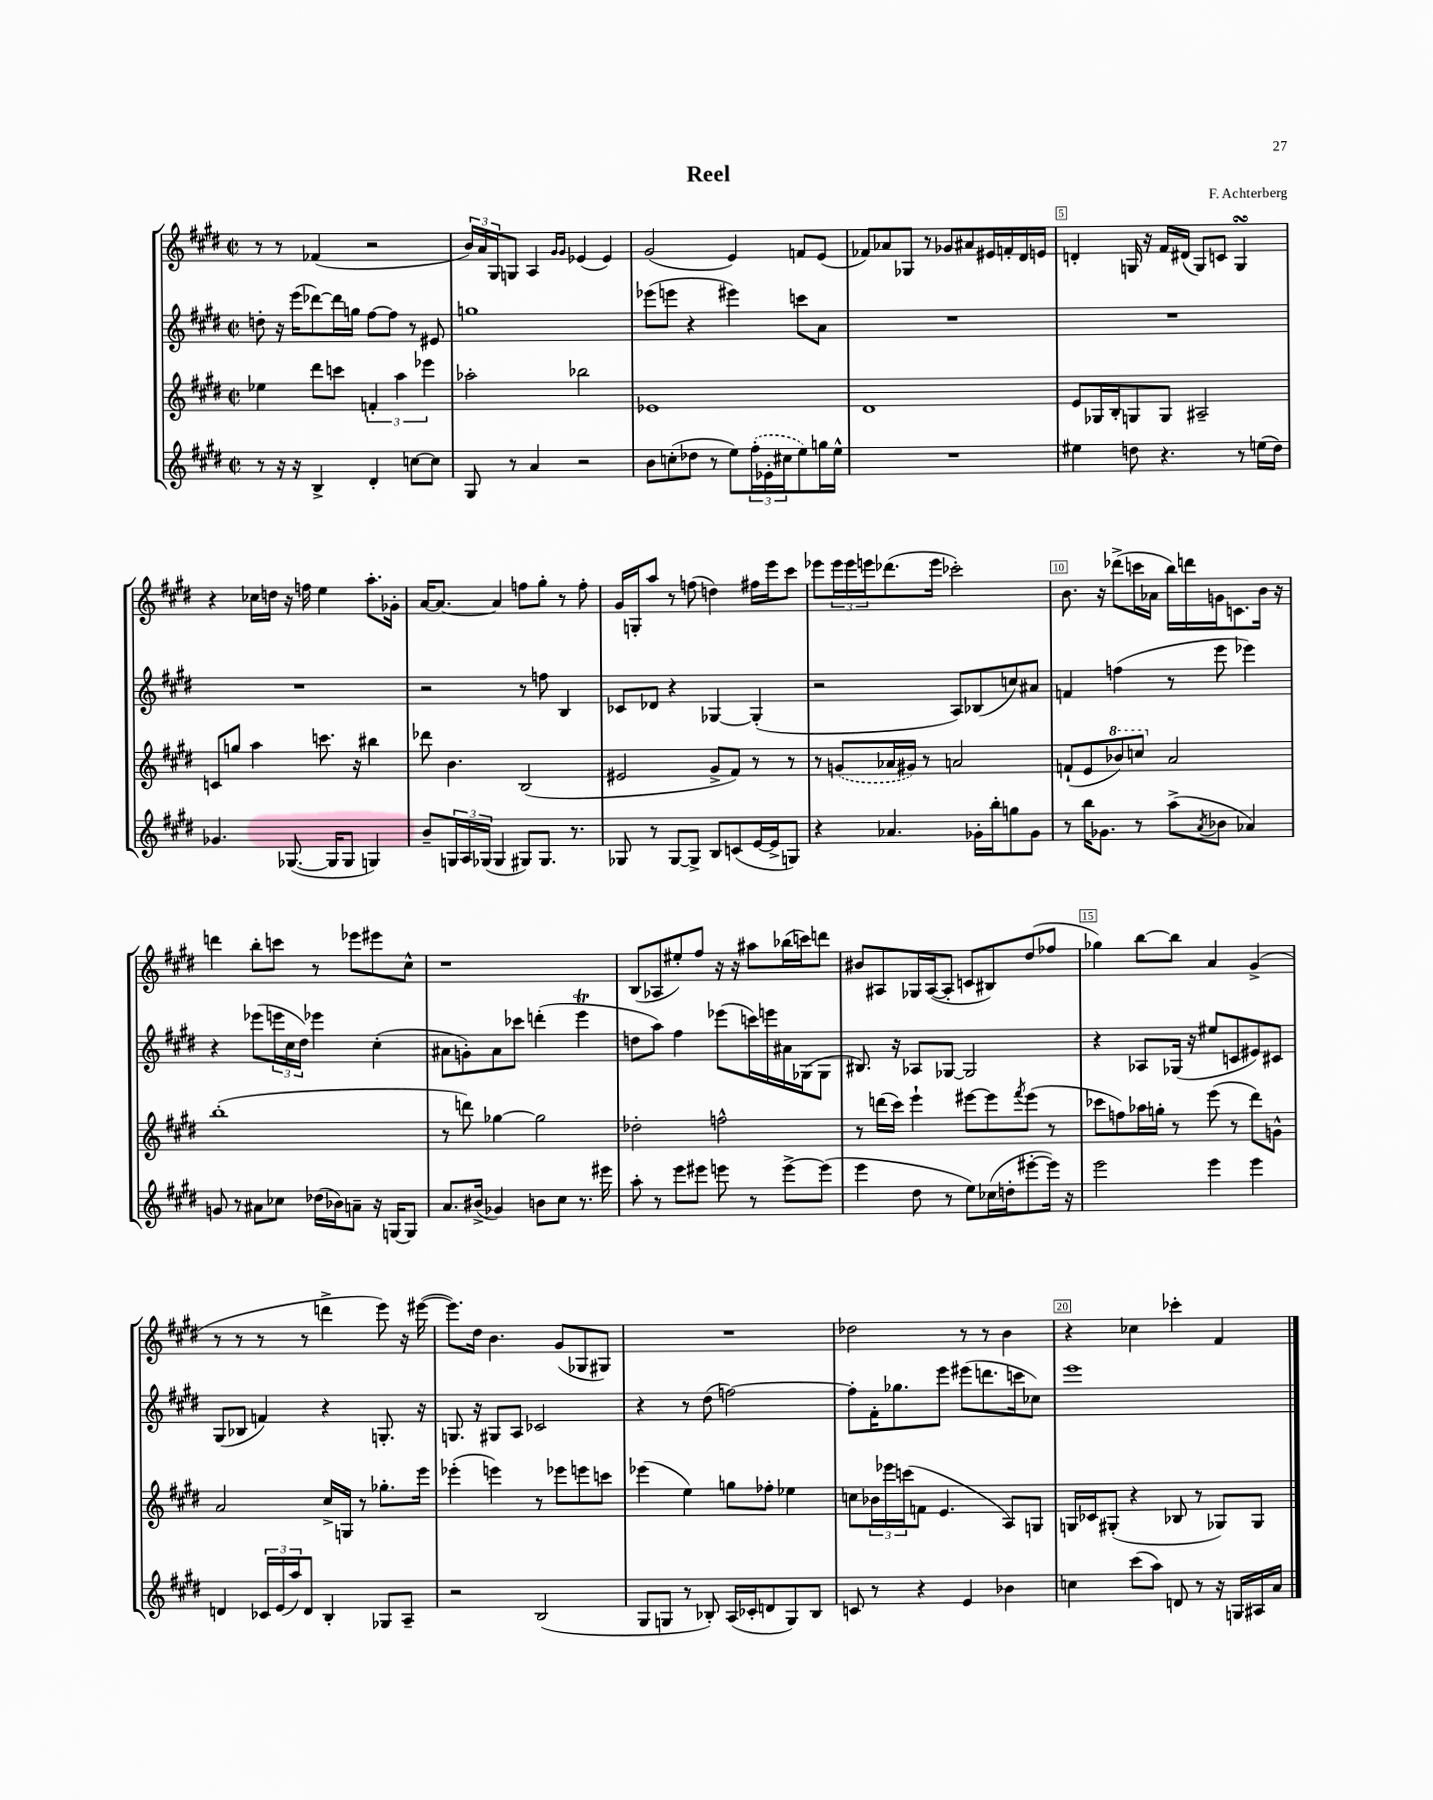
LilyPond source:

\header { title = "Reel" composer = "F. Achterberg" }
<<
\new StaffGroup <<
\new Staff = "s0" {
    \clef treble \key e \major \defaultTimeSignature \time 2/2
    r8 r8 fes'4( r2 |
    \tuplet 3/2 { b'16) a'16 gis16 } g8 a4 \grace { gis'16 gis'16 } ees'4( ees'4) |
    gis'2( e'4) f'8 e'8( |
    fes'8) aes'8 ges8 r8 ges'8 ais'8 eis'16 f'16-. dis'16 e'16 |
    d'4-. g16 r16 fis'16 dis'16( g8) c'8 g4\turn |
    r4 ces''16 d''16 r16 f''16 e''4 a''8.-. ges'16-. |
    a'16~ a'8.~ a'4 f''8 gis''8-. r8 f''8-. |
    gis'16 g16-. a''8 r8 f''8( d''4) fis''16 e'''16 cis'''8 |
    ees'''8 \tuplet 3/2 { ees'''16 ees'''16 e'''16 } des'''8.( e'''16 ces'''2-.) |
    b'8. r16 des'''8->( c'''16 aes'16 b''16) d'''16 g'16 c'8. b'16 r16 |
    d'''4 b''8-. c'''8 r8 ees'''8 eis'''8 cis''8-^ |
    r1 |
    b8( aes8 eis''8-.) fis''8 r16 r16 ais''8 bes''16( c'''16) d'''8 |
    bis'8 ais8 ges16 ais16~( ais8-. c'8 bis8) dis''8( fes''8 |
    ges''4) b''8~ b''8 a'4 gis'4->( |
    r8 r8 r8 r8 d'''4-> e'''8) r16 eis'''16~( |
    eis'''8.) dis''16 b'4. gis'8( ges8 gis8) |
    R1 |
    des''2 r8 r8 b'4 |
    r4 ces''4 ces'''4-. fis'4 \bar "|." |
}
\new Staff = "s1" {
    \clef treble \key e \major \defaultTimeSignature \time 2/2
    d''8-. r16 e'''16( des'''8~) des'''16 g''16 fis''8~ fis''8 r8 eis'8 |
    g''1 |
    ees'''8( e'''8 r4 eis'''4) c'''8 a'8 |
    R1 |
    R1 |
    R1 |
    r2 r8 f''8 b4 |
    ces'8 des'8 r4 ges4~ ges4-.( |
    r2 a8) bes8( c''8) ais'8 |
    f'4 f''4( r8 e'''8 ees'''4) |
    r4 ees'''8( \tuplet 3/2 { e'''16 cis''16 dis''16) } ees'''4 cis''4-.( |
    ais'8 g'8-.) ais'8 ces'''8 d'''4-.( e'''4\trill |
    d''8 a''8) fis''4 ees'''8( c'''16) e'''16 ais'16 ges16( ges8 |
    bis8.) r16 aes8 ges8~ ges2 |
    r4 aes8 ges16( r16 eis''8 c'8 eis'8) cis'8 |
    gis8( bes8 f'4) r4 g8.-. r16 |
    g8. r16 gis8 a8 ces'2 |
    r4 r8 dis''8( f''2~) |
    f''8-. fis'16-. ges''8. e'''8 eis'''8( d'''8. c'''16 ces''8) |
    e'''1 \bar "|." |
}
\new Staff = "s2" {
    \clef treble \key e \major \defaultTimeSignature \time 2/2
    ees''4 dis'''8 c'''8 \tuplet 3/2 { f'4-. a''4 ees'''4 } |
    aes''2-. bes''2 |
    ees'1 |
    dis'1 |
    e'8 ges16 b16-. g8 g8 ais2-- |
    c'8 g''8 a''4 c'''8. r16 bis''4 |
    des'''8 b'4. b2( |
    eis'2 gis'8-> fis'8) r8 r8 |
    r8 \once \slurDashed g'8( aes'16 gis'16) r8 a'2 |
    f'8-!( e'8 \ottava #1 bes''8) c'''8 \ottava #0 a'2 |
    b''1-.( |
    r8 d'''8) ges''4~ ges''2 |
    des''2-. f''2-^ |
    r8 d'''16( cis'''16) e'''4-! eis'''8~ eis'''8 \acciaccatura { fis'''8 } eis'''8( r8 |
    ces'''8 f''8) aes''16 g''16-. r8 e'''8( r8 dis'''8) g'8-^ |
    a'2 cis''16-> g16 r8 ges''8.-. e'''16 |
    ees'''4-.( e'''4) r8 ees'''8 e'''8 c'''8 |
    ees'''4( e''4) g''8 fes''8-. ees''4 |
    c''8 \tuplet 3/2 { bes'16 ees'''16 c'''16( } f'8 e'4. a8) g8 |
    g16 ces'16 gis8-.( r4 bes8 r8 ges8) ges8 \bar "|." |
}
\new Staff = "s3" {
    \clef treble \key e \major \defaultTimeSignature \time 2/2
    r8 r16 r16 b4-> dis'4-. c''8~ c''8 |
    gis8 r8 a'4 r2 |
    b'8 c''8-.( des''8 r8 e''8) \tuplet 3/2 { \once \slurDashed fis''16-.( ees'16-. cis''16 } e''8) g''16 e''16-^ |
    R1 |
    eis''4 d''8 r4. r8 e''16( d''16) |
    ges'4. ges8.~( ges16 ges8 g4) |
    b'8-- \tuplet 3/2 { g16 a16 ges16( } ges4 gis8) gis8. r8. |
    ges8 r8 ges8~ ges8-> b8 c'8( e'16~ e'16-> g8) |
    r4 aes'4. ges'16-. b''16-. g''8 ges'8 |
    r8 b''16 ges'8. r8 a''8->( \acciaccatura { a'8 } bes'8 aes'4) |
    g'8 r8 ais'8 ces''8 des''16( bes'16) a'8-- r16 g16~ g8 |
    a'8. bis'16->( ges'4) b'8 cis''8 r8. eis'''16 |
    a''8-. r8 e'''8 eis'''8 e'''8 r8 e'''8~-> e'''8( |
    e'''4 dis''8 r8 e''8) ces''16( d''16-. eis'''8~-. eis'''16) r16 |
    e'''2 e'''4 e'''4 |
    d'4 \tuplet 3/2 { ces'16 e'16( a''16) } d'8 b4-. ges8 a8-- |
    r2 b2( |
    gis8 g8 r8 bes8-.) a16( ces'16-. d'8 g8) bes8 |
    c'8 r8 r4 e'4 bes'4 |
    c''4 cis'''8( a''8) d'8 r8 r16 g16 ais16 a'16 \bar "|." |
}
>>
>>
\layout { \context { \Score \override BarNumber.break-visibility = ##(#f #t #t) barNumberVisibility = #(every-nth-bar-number-visible 5) \override BarNumber.stencil = #(make-stencil-boxer 0.1 0.3 ly:text-interface::print) } }
